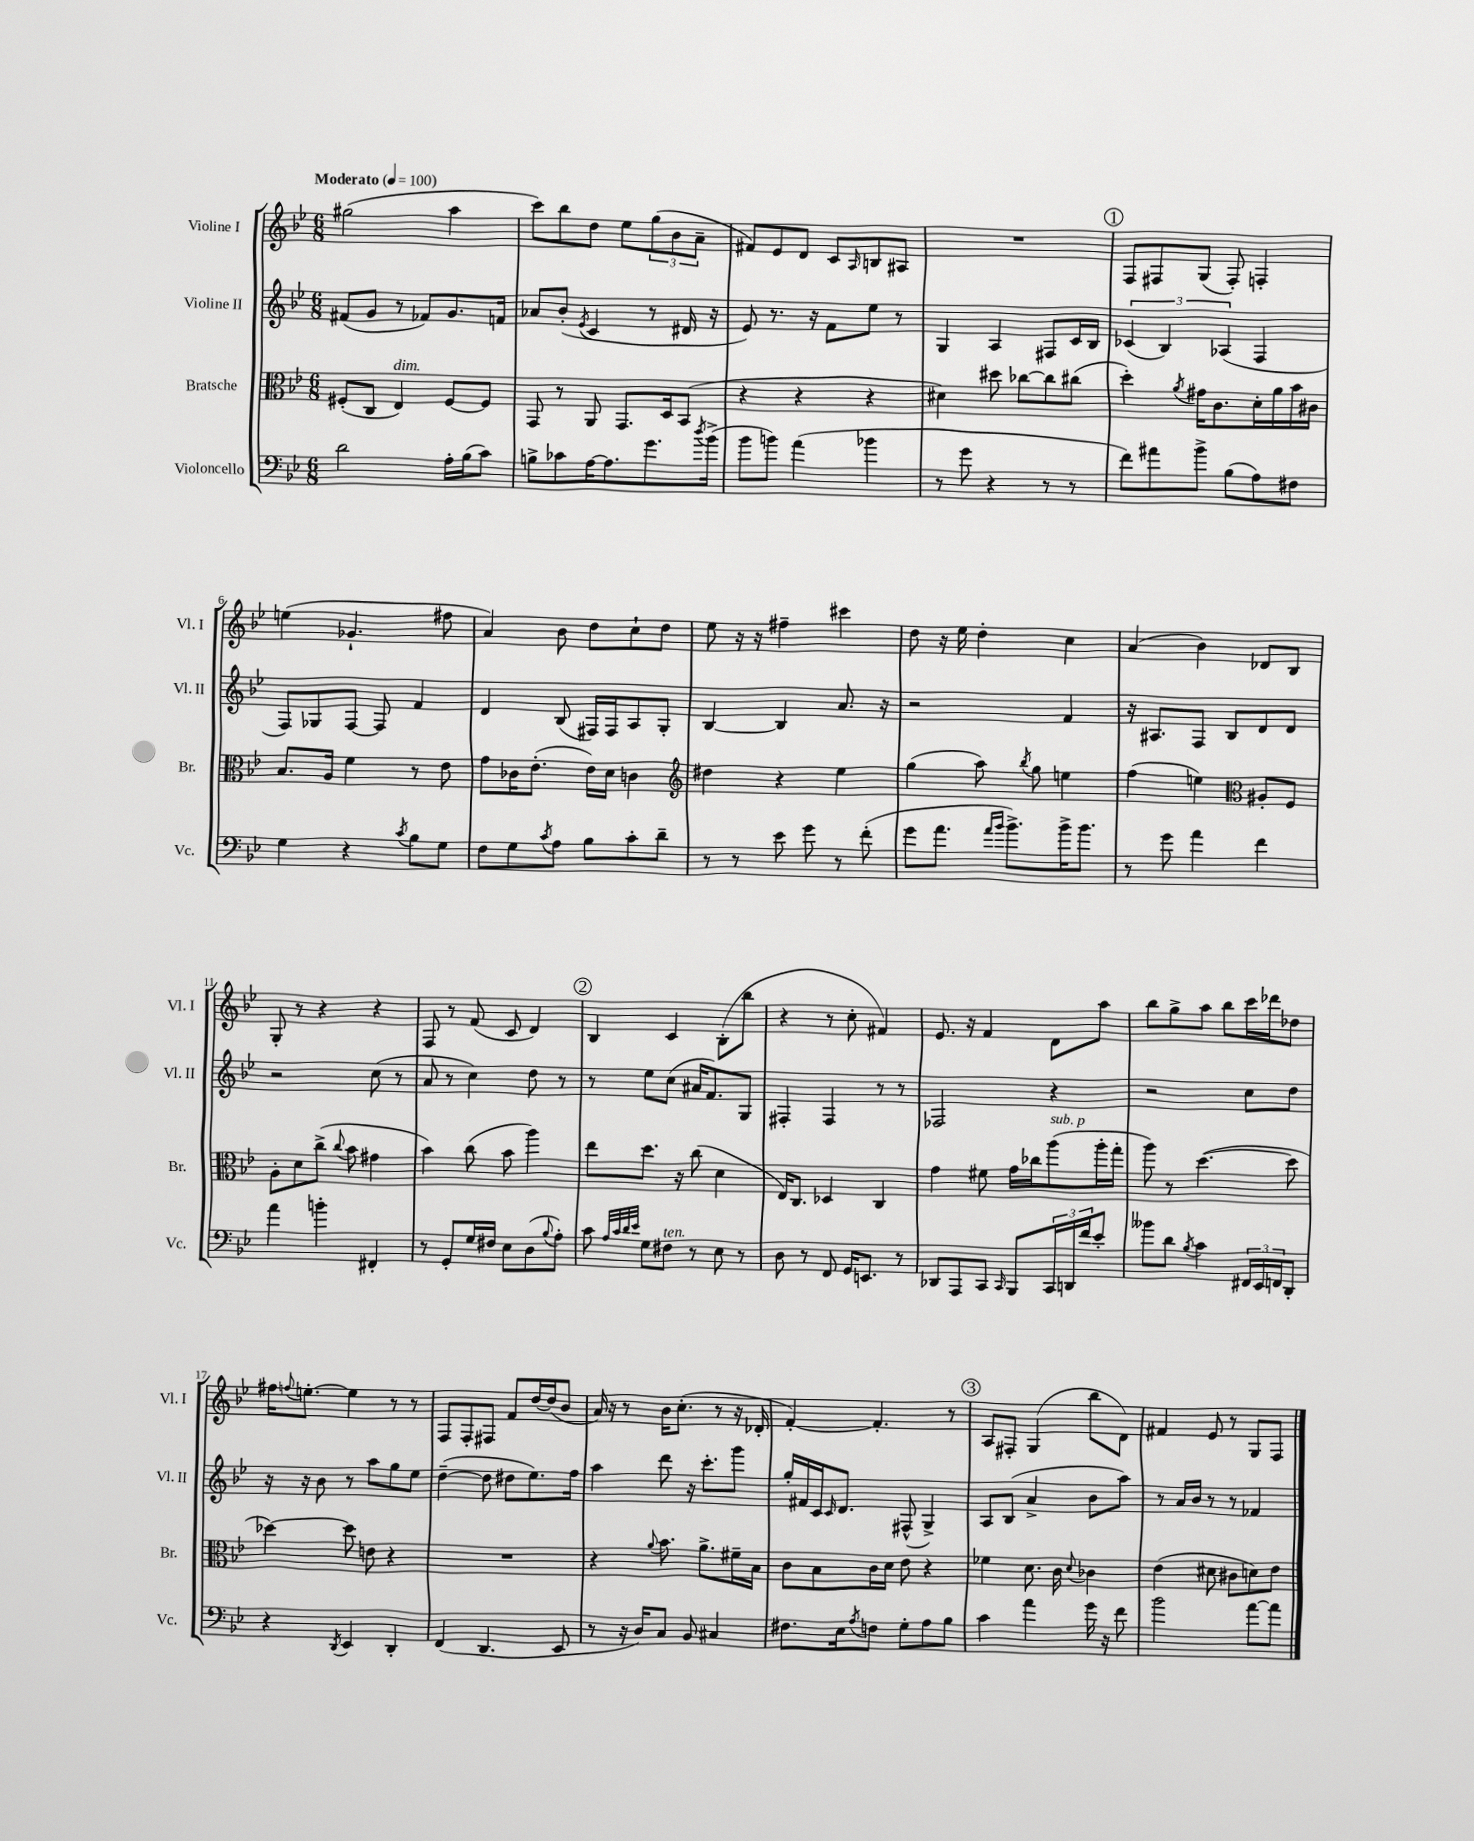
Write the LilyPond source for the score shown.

<<
\new StaffGroup <<
\new Staff = "s0" \with { instrumentName = "Violine I" shortInstrumentName = "Vl. I" } {
    \clef treble \key bes \major \numericTimeSignature \time 6/8 \tempo "Moderato" 4 = 100
    gis''2( a''4 |
    c'''8) bes''8 d''8 ees''8 \tuplet 3/2 { g''8( bes'8 a'8-- } |
    fis'8) ees'8 d'8 c'8 \grace { a16 } b8 ais8 |
    R2. |
    \mark \markup { \circle "1" } f8 fis8 g8( fis8-.) f4-. |
    e''4( ges'4.-! fis''8 |
    a'4) bes'8 d''8 c''8-! d''8 |
    ees''8 r16 r16 fis''4-- cis'''4 |
    d''8 r16 ees''16 d''4-. c''4 |
    a'4( bes'4) des'8 bes8 |
    g8-. r8 r4 r4 |
    f8 r8 f'8( c'8 d'4) |
    \mark \markup { \circle "2" } bes4 c'4 bes8-.( bes''8 |
    r4 r8 c''8-. fis'4) |
    ees'8. r16 f'4 d'8 a''8 |
    bes''8 g''8-> a''8 bes''8 c'''16 des'''16 des''8 |
    fis''16 \appoggiatura { f''8 } e''8.~-. e''4 r8 r8 |
    f8 f8-. fis8 f'8 d''16~ d''16( bes'8 |
    a'16) r16 r8 bes'16 c''8.-.( r8 r16 des'16-. |
    f'4~-.) f'4.-. r8 |
    \mark \markup { \circle "3" } a8 fis8-. g4( bes''8 d'8) |
    fis'4 ees'8 r8 g8 f8 \bar "|." |
}
\new Staff = "s1" \with { instrumentName = "Violine II" shortInstrumentName = "Vl. II" } {
    \clef treble \key bes \major \numericTimeSignature \time 6/8
    fis'8( g'8 r8 fes'8) g'8. f'16 |
    aes'8 bes'8-.( \acciaccatura { ees'8 } c'4 r8 dis'16 r16 |
    ees'8) r8. r16 f'8 ees''8 r8 |
    g4 a4 fis8 c'16 bes16 |
    \mark \markup { \circle "1" } \tuplet 3/2 { ces'4( bes4) aes4( } f4 |
    f8) ges8 f8~ f8 f'4 |
    d'4 bes8( fis16) fis16 a8 g8-. |
    bes4~ bes4 a'8. r16 |
    r2 f'4 |
    r16 ais8. f8 bes8 d'8 d'8 |
    r2 c''8( r8 |
    a'8 r8 c''4) d''8 r8 |
    \mark \markup { \circle "2" } r8 ees''8 c''8( ais'16 f'8.) g8 |
    fis4-. fis4 r8 r8 |
    fes2 r4 |
    r2 c''8 d''8 |
    r16 r16 bes'8 r8 a''8 g''8 ees''8 |
    d''4~--( d''8 dis''8 ees''8.) f''16 |
    a''4 d'''8 r16 c'''8.-. g'''8 |
    g''16-. fis'16 c'16 \grace { c'16 } d'8. fis8-^( g4->) |
    \mark \markup { \circle "3" } a8 bes8( a'4-> bes'8 a''8) |
    r8 a'16 bes'16 r8 r8 fes'4 \bar "|." |
}
\new Staff = "s2" \with { instrumentName = "Bratsche" shortInstrumentName = "Br." } {
    \clef alto \key bes \major \numericTimeSignature \time 6/8
    fis8-.( c8 ees4^\markup { \italic "dim." }) fis8~ fis8 |
    g,8 r8 a,8 g,8. d16 bes,8( |
    r4 r4 r4 |
    dis'4) dis''8 ces''8~ ces''8 cis''8( |
    \mark \markup { \circle "1" } d''4-.) \acciaccatura { a'8 } gis'16 c'8. d'16-. a'16 bes'16 cis'16 |
    bes8. a16 f'4 r8 ees'8 |
    g'8 ces'16 ees'8.-.( ees'16) d'16 c'4 |
    \clef treble dis''4 r4 ees''4 |
    g''4( a''8) \acciaccatura { bes''8 } g''8 e''4 |
    f''4( e''4) \clef alto ais8-. f8 |
    a8-. d'8 c''8->( \appoggiatura { c''8 } bes'8 gis'4 |
    bes'4) c''8( bes'8 a''4) |
    \mark \markup { \circle "2" } ees''8 d''8. r16 c''8( d'4 |
    ees16) c8. des4 c4 |
    g'4 fis'8 g'16 ces''16 a''8^\markup { \italic "sub. p" }( a''16-. g''16-. |
    a''8) r8 d''4.~( d''8 |
    des''4~) des''8 e'8 r4 |
    R2. |
    r4 \appoggiatura { a'8 } bes'8. a'8.-> fis'16-- bes16 |
    c'8 bes8 c'16 d'16 ees'8 r4 |
    \mark \markup { \circle "3" } fes'4 d'8. c'16 \appoggiatura { d'8 } ces'4 |
    ees'4( dis'8 cis'8 d'8) ees'8 \bar "|." |
}
\new Staff = "s3" \with { instrumentName = "Violoncello" shortInstrumentName = "Vc." } {
    \clef bass \key bes \major \numericTimeSignature \time 6/8
    d'2 a16-. bes16( c'8) |
    b8-> ces'8 a16~ a8. g'8. \acciaccatura { d''8 } bes'16->( |
    bes'8 b'8) a'4( bes'4 |
    r8 g'8 r4 r8 r8 |
    \mark \markup { \circle "1" } f'8) ais'8 bes'8-> bes8( a8) fis8 |
    g4 r4 \acciaccatura { c'8 } bes8 g8 |
    f8 g8 \acciaccatura { c'8 } a8 bes8 c'8-. d'8-- |
    r8 r8 ees'8 g'8 r8 f'8-.( |
    g'8 a'8. \grace { a'16 bes'16 } bes'8.->) bes'16-> bes'8. |
    r8 g'8 a'4 f'4 |
    a'4 b'4-. fis,4-. |
    r8 g,8-. g16 fis16 ees8 d8( \appoggiatura { bes8 } a8-.) |
    \mark \markup { \circle "2" } c'8 \grace { a32 c'32 d'32 ees'32 } g8 fis8^\markup { \italic "ten." } r8 ees8 r8 |
    d8 r8 f,8 g,16 e,8. r8 |
    des,8 a,,8 c,8 \grace { c,16 } bes,,8 \tuplet 3/2 { c,16 d,16 f'16 } ees'8-. |
    beses'8 d'8 \acciaccatura { bes8 } c'4 \tuplet 3/2 { fis,16 ees,16 f,16 } d,8-. |
    r4 \acciaccatura { d,8 } ees,4 d,4-. |
    f,4( d,4. ees,8 |
    r8 r16 d16) c8 bes,8 cis4 |
    fis8. ees16 \acciaccatura { a8 } f8 g8-. a8 bes8 |
    \mark \markup { \circle "3" } c'4 a'4 g'16 r16 f'8 |
    bes'2 a'8~ a'8 \bar "|." |
}
>>
>>
